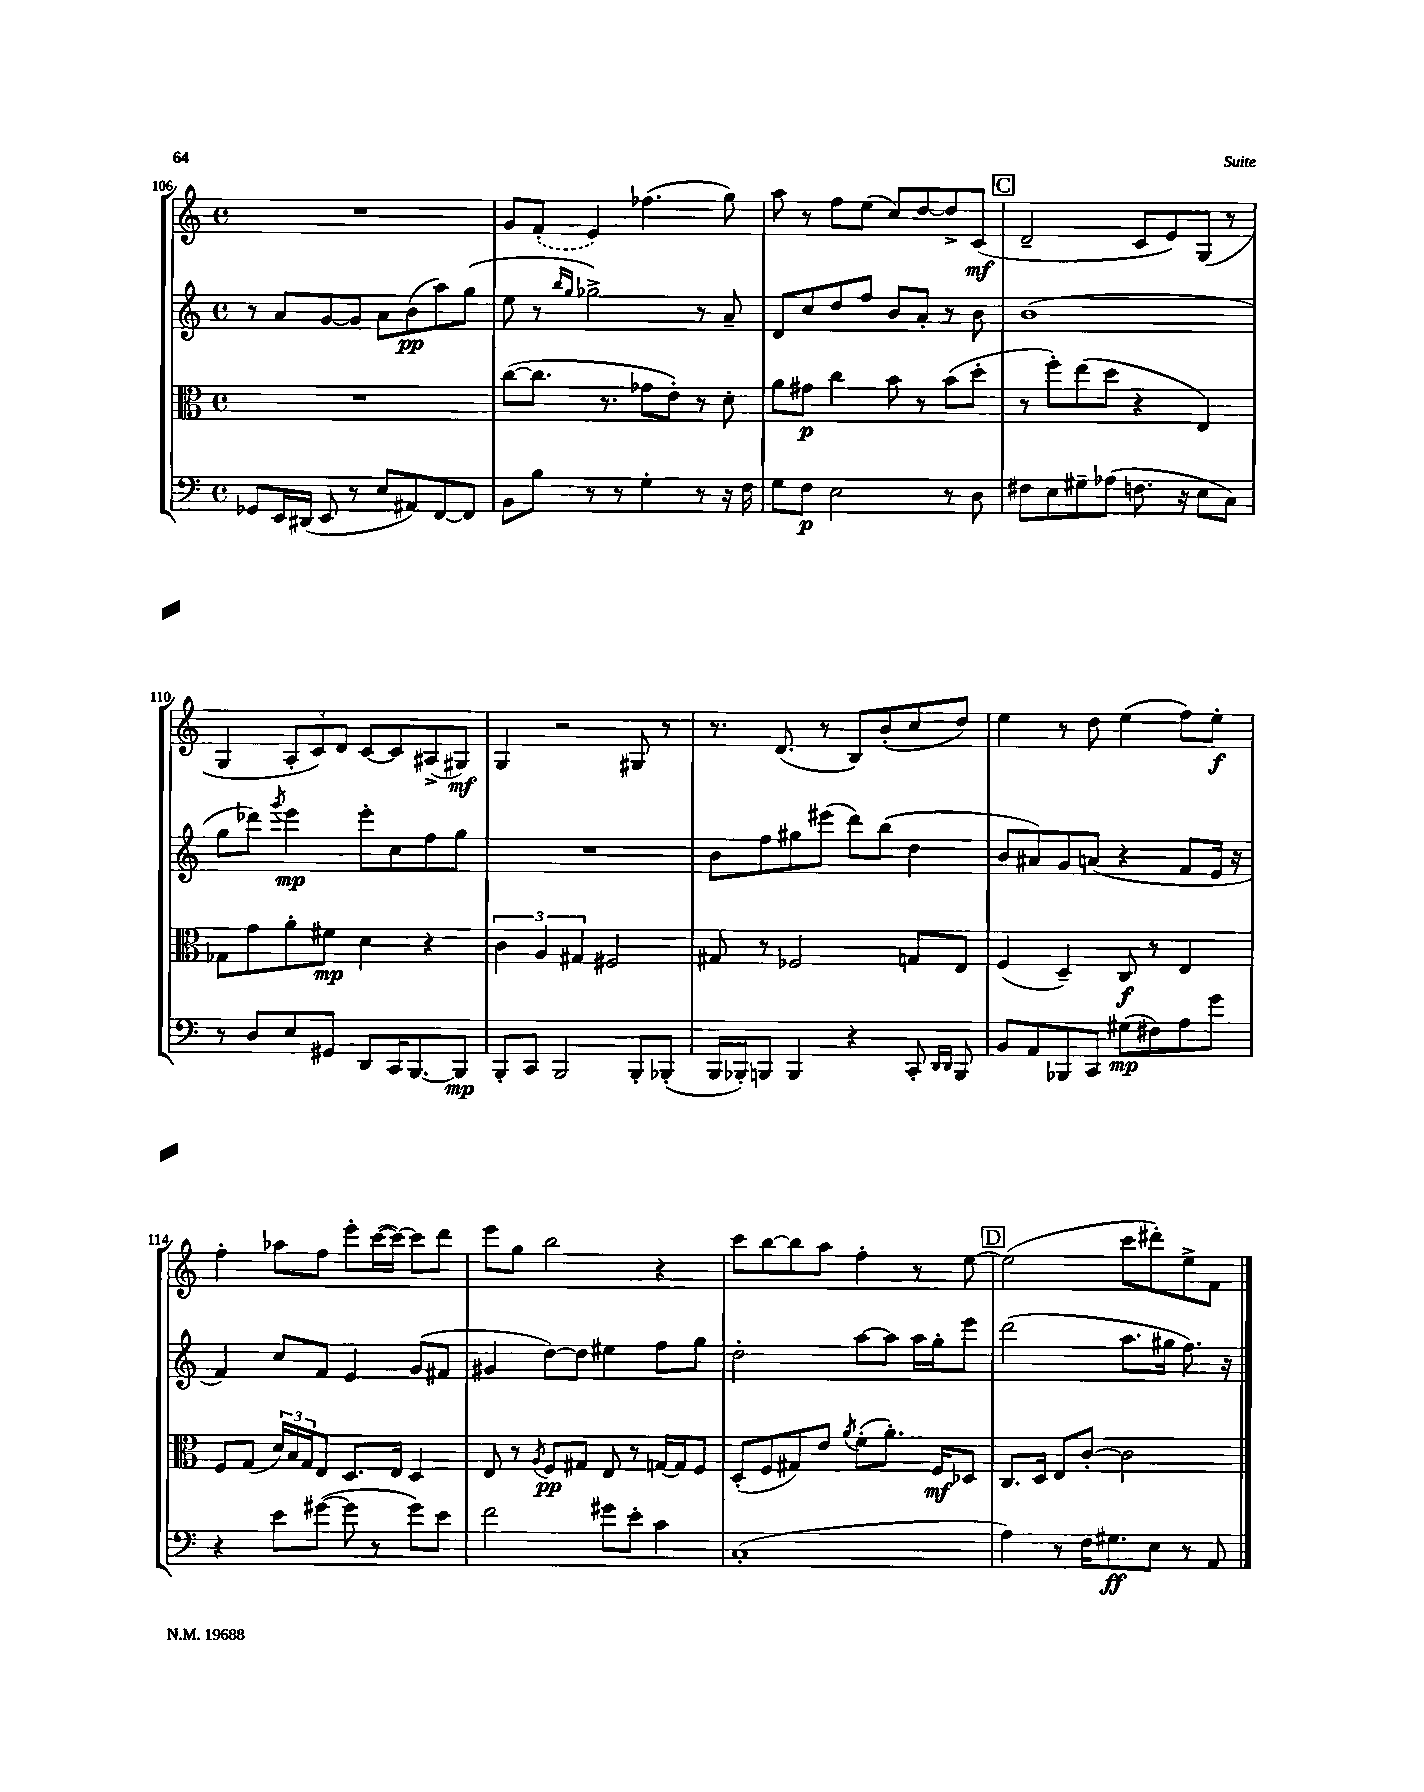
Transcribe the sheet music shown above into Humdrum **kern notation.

**kern	**kern	**kern	**kern
*staff4	*staff3	*staff2	*staff1
*clefF4	*clefC3	*clefG2	*clefG2
*k[]	*k[]	*k[]	*k[]
*M4/4	*M4/4	*M4/4	*M4/4
*met(c)	*met(c)	*met(c)	*met(c)
8GG-/L	1r	8r	1r
16EE/L	.	8a/L	.
(16DD#/JJ	.	.	.
8EE/	.	[8g/	.
8r	.	8g/]J	.
8E/L	.	8a\L	.
8AA#/)	.	(8b\	.
[8FF/	.	8aa\)	.
8FF/]J	.	(8gg\J	.
=	=	=	=
8BB\L	([8cc\L	8ee\	8g/L
8B\J	8.cc\]J	8r	(8f'/J
.	.	16qqbb/LL	.
.	.	16qqgg/JJ	.
8r	.	2gg-^\)	4e/)
.	8.r	.	.
8r	.	.	.
4G'\	8g-\L	.	(4.ff-\
.	8e'\J)	.	.
8r	8r	8r	.
16r	8d'\	8a~/	8gg\)
16F\	.	.	.
=	=	=	=
8G\L	8a\L	8d/L	8aa\
8F\J	8g#\J	8cc/	8r
2E\	4cc\	8dd/	8ff\L
.	.	8ff/J	(8ee\J
.	8b\	8b/L	8cc/L)
.	8r	8a'/J	[8dd/
8r	(8b\L	8r	8dd^/]
8D\	8dd'\J	8b\	(8c/J
=	=	=	=
8F#\L	8r	(1b	2d~/
8E\	8ff'\L)	.	.
8G#~\	(8ee\	.	.
(8A-\J	8dd\J	.	.
8.F\	4r	.	8c/L
.	.	.	8e/)
16r	.	.	.
8E\L	4E/)	.	(8G/J
8C\J)	.	.	8r
=	=	=	=
8r	8G-\L	8gg\L	4G/
8D/L	8g\	8ddd-\J)	.
.	.	8qggg/	.
8E/	8a'\	4eee\	12A'/L
.	.	.	12c/)
8GG#/J	8f#\J	.	.
.	.	.	12d/J
8DD/L	4d\	8eee'\L	[8c/L
16CC/K	.	8cc\	8c/]
[8.BBB/	.	.	.
.	4r	8ff\	(8A#^/
8BBB/]J	.	8gg\J	8G#/J)
=	=	=	=
8BBB'/L	6c\	1r	4G/
8CC/J	.	.	.
.	6A/	.	.
2BBB/	.	.	2r
.	6G#/	.	.
.	2F#/	.	.
8BBB'/L	.	.	8G#/
(8BBB-'/J	.	.	8r
=	=	=	=
16BBB/LL	8G#/	8b\L	8.r
16BBB-'/J)	.	.	.
8BBB/J	8r	8ff\	.
.	.	.	(8.d/
4BBB/	2F-/	8gg#\	.
.	.	(8eee#\J	8r
4r	.	8ddd\L)	8B/L)
.	.	(8bb\J	(8b'/
8CC'/	8G/L	4dd\	8cc/
16qqDD/LL	.	.	.
16qqDD/JJ	.	.	.
8BBB/	8E/J	.	8dd/J)
=	=	=	=
8BB/L	(4F/	8b/L	4ee\
8AA/	.	8a#/)	.
8BBB-/	4D~/)	8g/	8r
8CC/J	.	(8a/J	8dd\
(8G#\L	8C/	4r	(4ee\
8F#\)	8r	.	.
8A\	4E/	8f/L	8ff\L)
8g\J	.	16e/Jk	8ee'\J
.	.	16r	.
=	=	=	=
4r	8F/L	4f/)	4ff'\
.	(8G/J	.	.
8e\L	24d/LL)	8cc/L	8aa-\L
.	24B/	.	.
.	24G/J	.	.
([8g#\J	8E/J	8f/J	8ff\J
8g#\]	8.D/L	4e/	8eee'\L
8r	.	.	([16ccc\L
.	16E/Jk	.	16ccc\_JJ)
8g#\L)	4D/	(8g/L	8ccc\]L
8e\J	.	8f#/J	8ddd\J
=	=	=	=
2f\	8E/	4g#/	8eee\L
.	8r	.	8gg\J
.	8qA/	.	.
.	8F/L	[8dd\L)	2bb\
.	8G#/J	8dd\]J	.
8g#\L	8E/	4ee#\	.
8e'\J	8r	.	.
4c\	[16G/LL	8ff\L	4r
.	16G/]J	.	.
.	8F/J	8gg\J	.
=	=	=	=
(1C'	(8D'/L	2dd'\	8ccc\L
.	8F/	.	[8bb\
.	8G#/)	.	8bb\]
.	8e/J	.	8aa\J
.	8qa/	.	.
.	(8f'\L	[8aa\L	4ff'\
.	8.a'\J)	8aa\]J	.
.	.	16aa\LL	8r
.	16F/LK	16gg'\J	.
.	8D-/J	8eee\J	[8ee\
=	=	=	=
4A\)	8.C/L	(2ddd\	(2ee\]
.	16D/Jk	.	.
8r	8E/L	.	.
16F\LK	[8c'/J	.	.
8.G#\	.	.	.
.	2c\]	8.aa\L	8ccc\L
8E\J	.	.	8ddd#'\)
.	.	16gg#\Jk	.
8r	.	8.ff\)	8ee^\
8AA/	.	.	8f\J
.	.	16r	.
==	==	==	==
*-	*-	*-	*-
